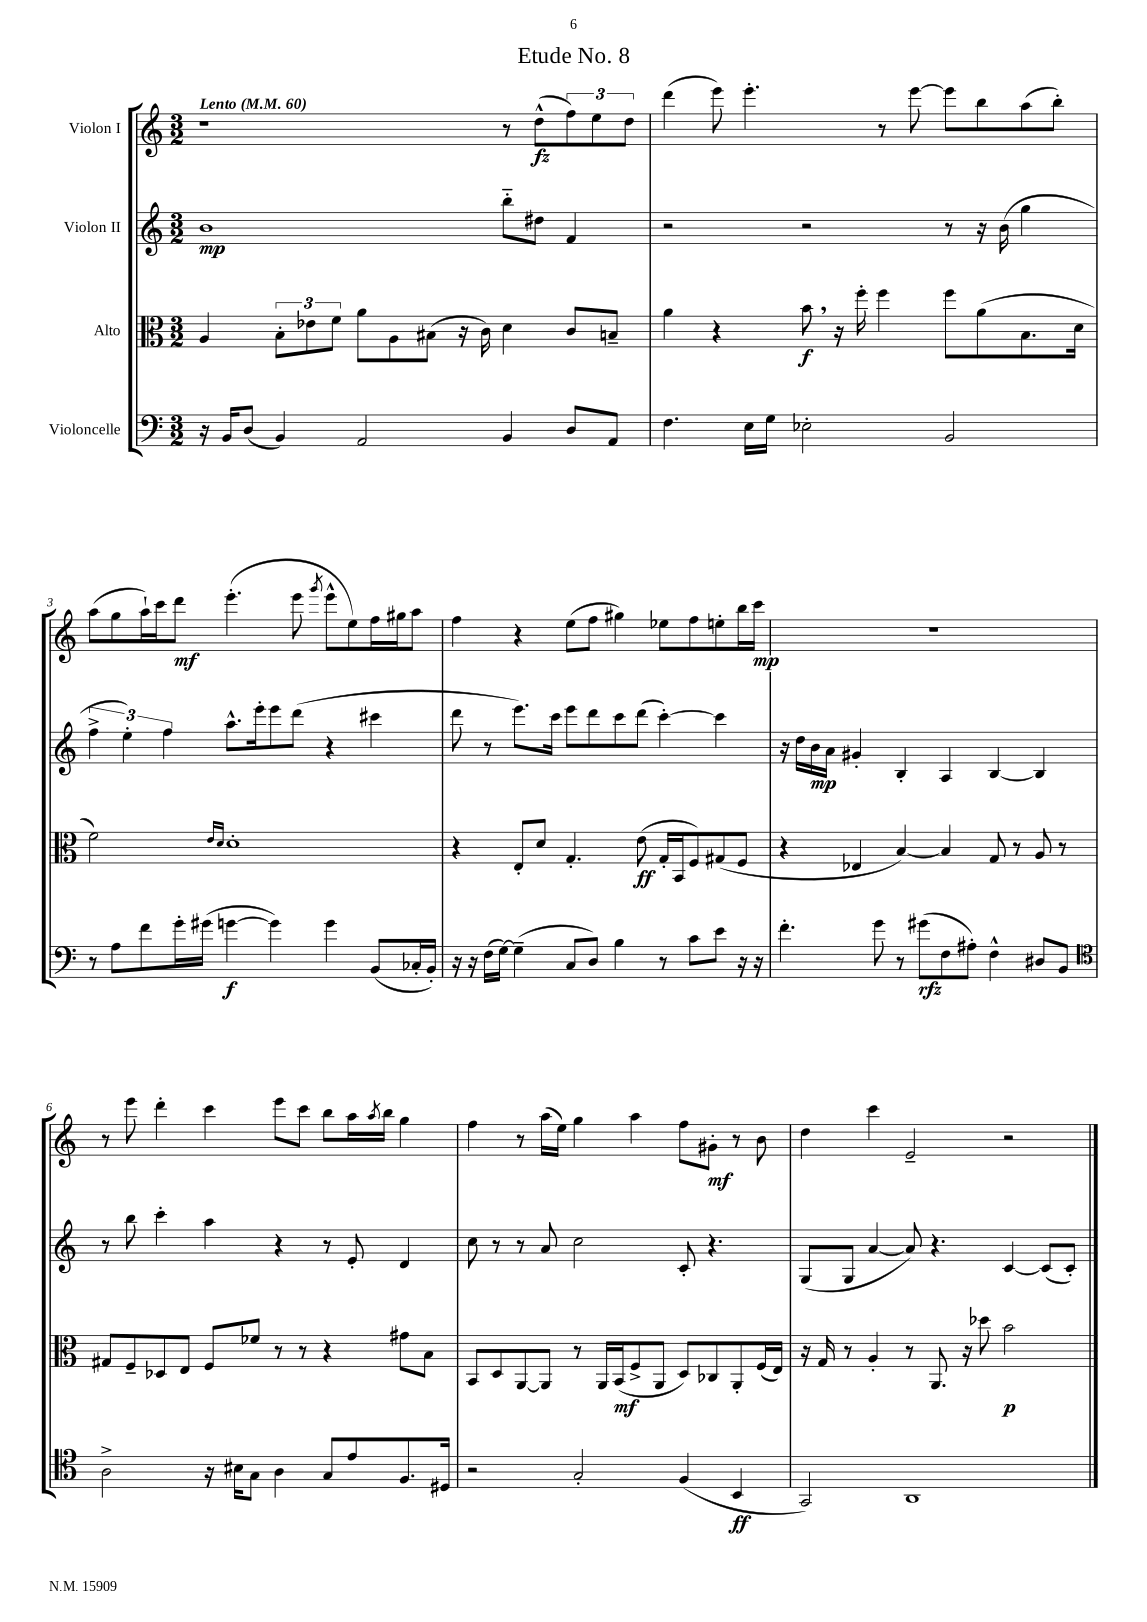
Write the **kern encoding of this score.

**kern	**kern	**kern	**kern
*staff4	*staff3	*staff2	*staff1
*clefF4	*clefC3	*clefG2	*clefG2
*k[]	*k[]	*k[]	*k[]
*M3/2	*M3/2	*M3/2	*M3/2
*MM60	*MM60	*MM60	*MM60
16r	4A	1b	1r
16BB	.	.	.
(8D	.	.	.
4BB)	12B'	.	.
.	12e-	.	.
.	12f	.	.
2AA	8a	.	.
.	8A	.	.
.	(8B#	.	.
.	16r	.	.
.	16c)	.	.
4BB	4d	8bb'~	8r
.	.	8dd#	(8dd^^
8D	8c	4f	12ff)
.	.	.	12ee
8AA	8B~	.	.
.	.	.	12dd
=	=	=	=
4.F	4a	2r	(4ddd
.	4r	.	8eee)
16E	.	.	4.eee'
16G	.	.	.
2E-'	8b	2r	.
.	16r	.	.
.	16ff'	.	.
.	4ff	.	8r
.	.	.	[8eee
2BB	8ff	8r	8eee]
.	(8a	16r	8bb
.	.	(16b	.
.	8.B	4gg	(8aa
.	.	.	8bb')
.	16d	.	.
=	=	=	=
8r	2f)	6ff^	(8aa
8A	.	.	8gg
.	.	6ee')	.
8f	.	.	16aa`)
.	.	.	16ccc
.	.	6ff	.
16g'	.	.	8ddd
(16g#	.	.	.
.	16qqe	.	.
.	16qqd	.	.
[4g	1d'	8.aa^^	(4.eee'
.	.	16eee'	.
4g])	.	8eee	.
.	.	(8ddd	8eee
.	.	.	8qggg
4g	.	4r	8eee^^
.	.	.	8ee)
(8BB	.	4ccc#	16ff
.	.	.	16gg#
16C-'	.	.	8aa
16BB')	.	.	.
=	=	=	=
16r	4r	8ddd	4ff
16r	.	.	.
(16F	.	8r	.
[16G)	.	.	.
(4G~]	8E'	8.eee)	4r
.	8d	.	.
.	.	16ccc	.
8C	4.G'	8eee	(8ee
8D)	.	8ddd	8ff
4B	.	8ccc	4gg#)
.	(8e	(8ddd	.
8r	16G'	[4ccc')	8ee-
.	16BB	.	.
8c	8F)	.	8ff
8e	(8G#	4ccc]	8ee'
16r	8F	.	16bb
16r	.	.	16ccc
=	=	=	=
4.f'	4r	16r	1.r
.	.	16dd	.
.	.	16b	.
.	.	16a	.
.	4E-	4g#'	.
8g	.	.	.
8r	[4B)	4B'	.
(8g#	.	.	.
8F	4B]	4A	.
8A#')	.	.	.
4F^^	8G	[4B	.
.	8r	.	.
8D#	8A	4B]	.
8BB	8r	.	.
=	=	=	=
*clefC4	*	*	*
2A^	8G#	8r	8r
.	8F~	8bb	8eee
.	8D-	4ccc'	4ddd'
.	8E	.	.
16r	8F	4aa	4ccc
16B#	.	.	.
8G	8f-	.	.
4A	8r	4r	8eee
.	8r	.	8ccc
8G	4r	8r	8bb
8e	.	8e'	16aa
.	.	.	8qaa
.	.	.	16bb
8.F	8g#	4d	4gg
.	8B	.	.
16D#	.	.	.
=	=	=	=
2r	8BB	8cc	4ff
.	8D	8r	.
.	[8AA	8r	8r
.	8AA]	8a	(16aa
.	.	.	16ee)
2G'	8r	2cc	4gg
.	16AA	.	.
.	(16BB	.	.
.	8F^	.	4aa
.	8AA	.	.
(4F	8D)	8c'	8ff
.	8C-	4.r	8g#'
4BB	8AA'	.	8r
.	(16F	.	8b
.	16E)	.	.
=	=	=	=
2GG)	16r	(8G	4dd
.	16G	.	.
.	8r	8G	.
.	4A'	[4a	4ccc
1AA	8r	8a])	2e~
.	8.AA	4.r	.
.	16r	.	.
.	8dd-	.	.
.	2b	[4c	2r
.	.	(8c]	.
.	.	8c')	.
==	==	==	==
*-	*-	*-	*-
